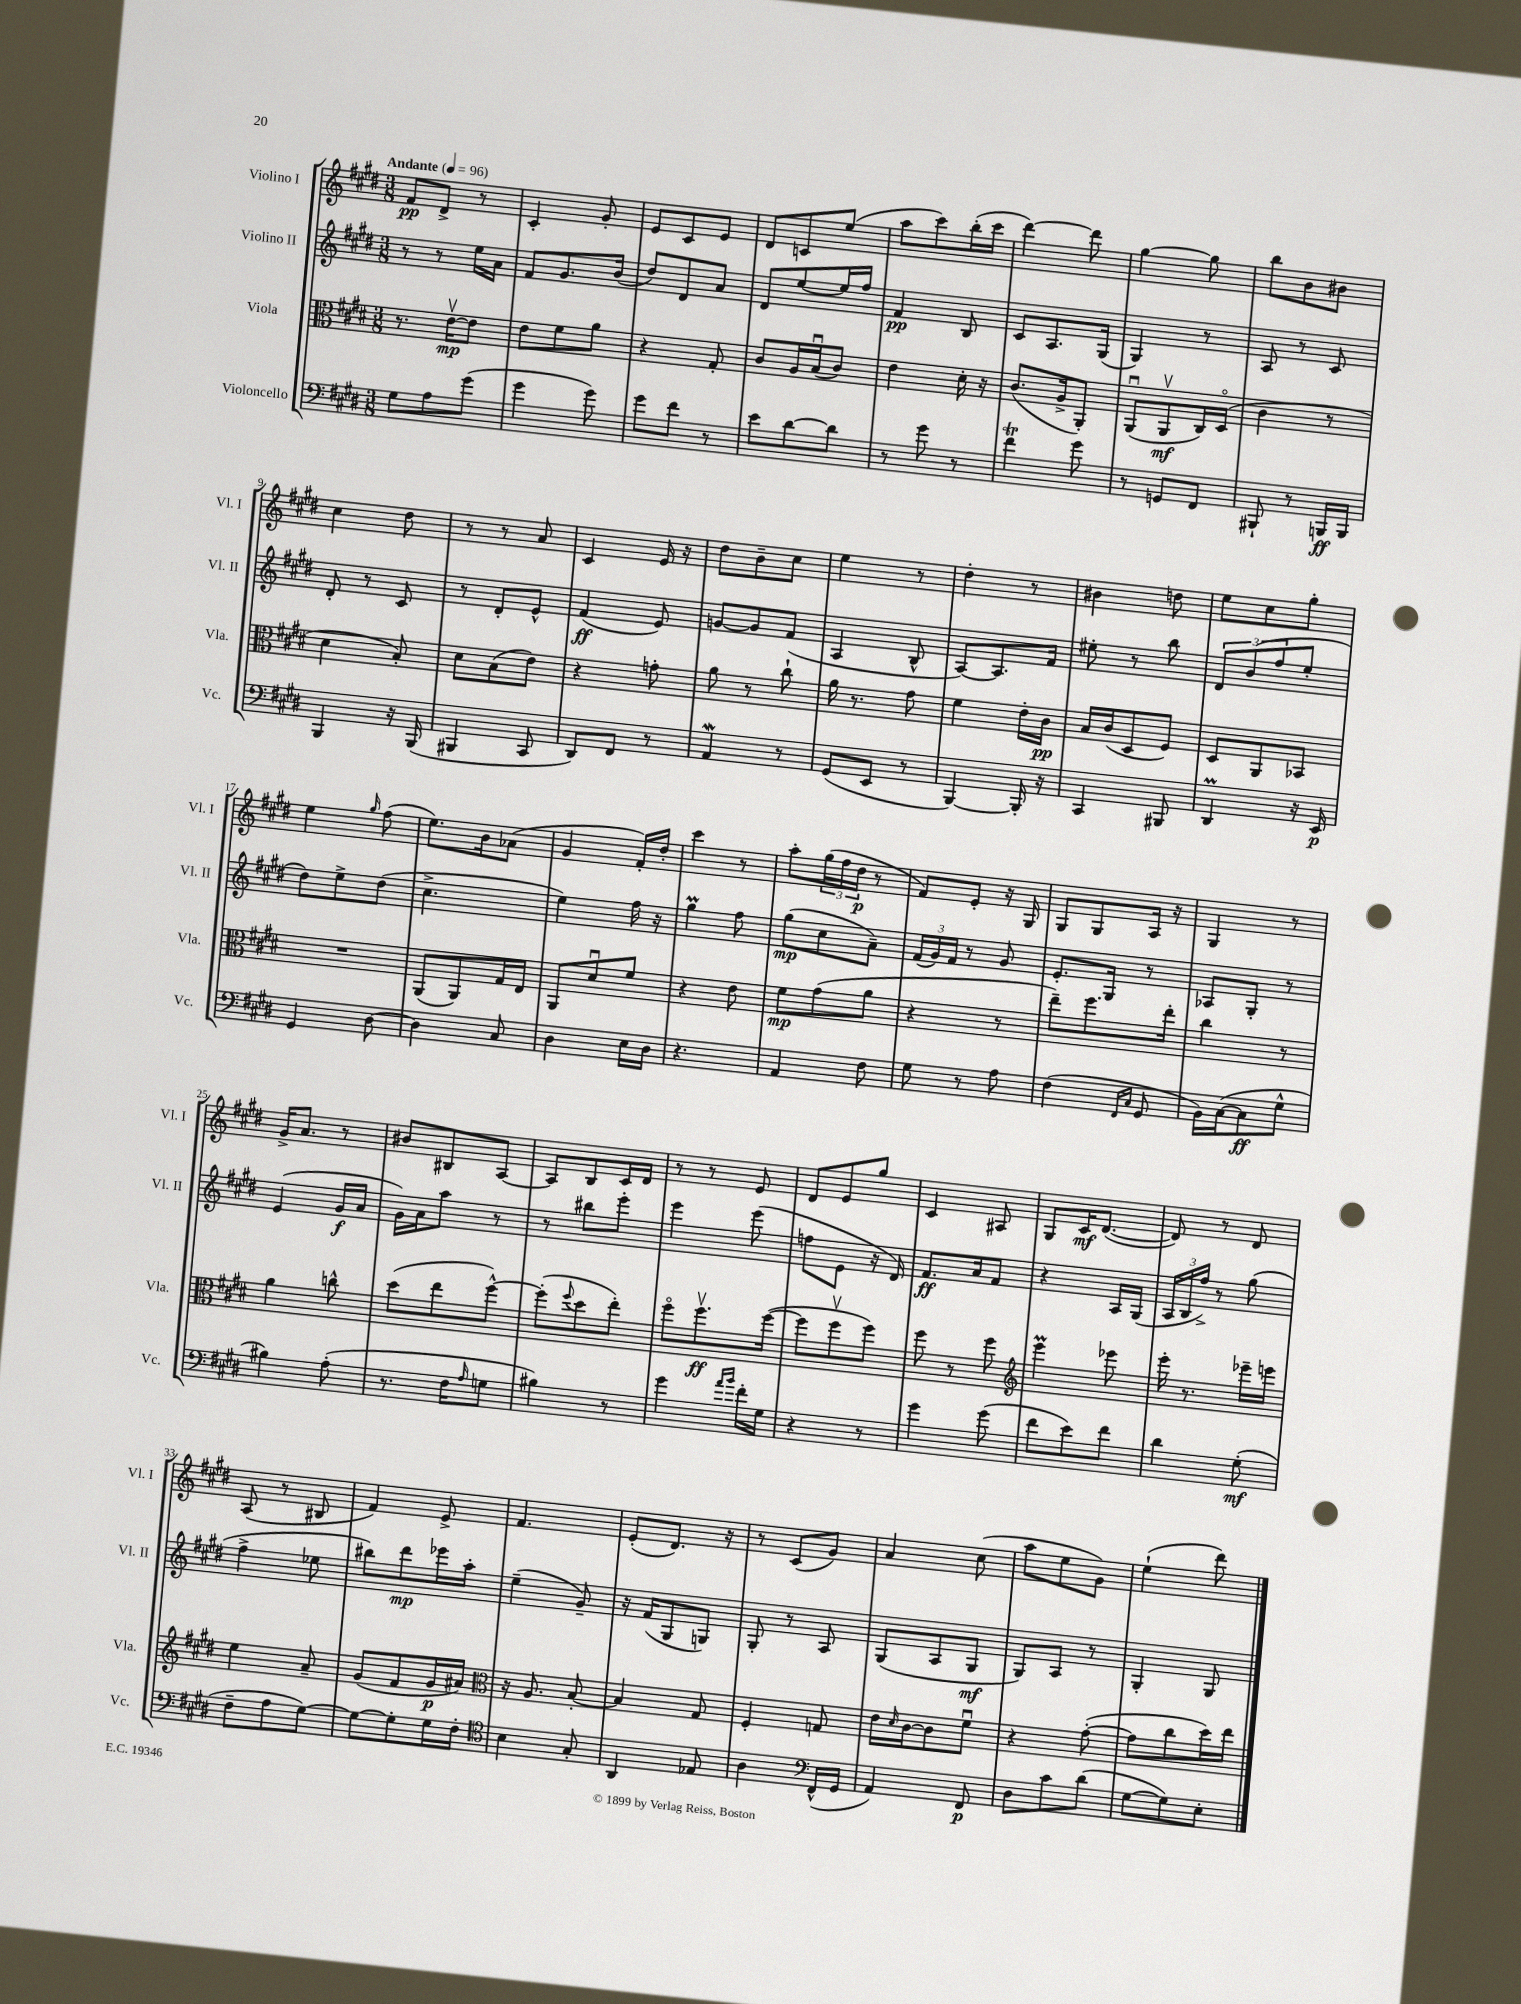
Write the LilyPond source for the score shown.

<<
\new StaffGroup <<
\new Staff = "s0" \with { instrumentName = "Violino I" shortInstrumentName = "Vl. I" } {
    \clef treble \key e \major \numericTimeSignature \time 3/8 \tempo "Andante" 4 = 96
    fis'8\pp dis'8-> r8 |
    cis'4-. gis'8-. |
    e'8 cis'8 e'8 |
    dis'8 c'8 e''8( |
    a''8 cis'''8) b''16-.( cis'''16 |
    dis'''4~) dis'''8 |
    gis''4~ gis''8 |
    b''8 b'8 bis'8 |
    cis''4 dis''8 |
    r8 r8 a'8 |
    cis'4 e'16 r16 |
    dis''8 b'8-- cis''8 |
    e''4 r8 |
    dis''4-. r8 |
    bis'4 d''8 |
    e''8 cis''8 gis''8-. |
    e''4 \grace { gis''16 } fis''8( |
    e''8.) b'16 aes'8( |
    gis'4 fis'16-.) dis''16-. |
    cis'''4 r8 |
    a''8-. \tuplet 3/2 { gis''16( fis''16 dis''16\p } r8 |
    fis'8) e'8-. r16 gis16 |
    gis8 gis8 a16 r16 |
    gis4 r8 |
    gis'16-> a'8. r8 |
    bis'8 bis8 a8~ |
    a8 b8 cis'16 dis'16 |
    r8 r8 e'8 |
    dis'8 e'8 gis''8 |
    cis'4 ais8 |
    gis8 cis'16\mf dis'8.~( |
    dis'8) r8 dis'8 |
    a8( r8 bis8 |
    fis'4) e'8-> |
    fis'4. |
    e'8-.( dis'8.) r16 |
    r8 cis'8( gis'8) |
    a'4 cis''8( |
    a''8 e''8 gis'8) |
    e''4-!( dis'''8) \bar "|." |
}
\new Staff = "s1" \with { instrumentName = "Violino II" shortInstrumentName = "Vl. II" } {
    \clef treble \key e \major \numericTimeSignature \time 3/8
    r8 r8 e''16 a'16 |
    fis'8 gis'8. b'16( |
    dis''8) dis'8 a'8 |
    dis'8 e''8~ e''16 fis''16 |
    fis'4\pp b8 |
    cis'8 a8. gis16( |
    gis4) r8 |
    a8 r8 cis'8 |
    dis'8-. r8 cis'8 |
    r8 dis'8-. e'8-^ |
    fis'4\ff( e'8) |
    g'8~ g'8 fis'8( |
    a4 b8-^ |
    a8~) a8. fis'16 |
    eis''8-. r8 b''8 |
    \tuplet 3/2 { dis'8 b'8( fis''8 } e''8-. |
    dis''8) e''8-> dis''8( |
    cis''4.-> |
    e''4) fis''16 r16 |
    gis''4\prall fis''8 |
    gis''8\mp( cis''8 a'8--) |
    \tuplet 3/2 { fis'16( gis'16) fis'16 } r8 gis'8 |
    e'8.-. gis16 r8 |
    aes8 gis8-. r8 |
    e'4( gis'16\f a'16 |
    gis'16) a'16 a''8 r8 |
    r8 bis''8 e'''8-. |
    e'''4 e'''8( |
    f''8 e'8 r16 dis'16) |
    fis'8.\ff a'16 fis'8 |
    r4 a16 gis16( |
    \tuplet 3/2 { a16 b16 fis''16->) } r8 gis''8( |
    fis''4-> ees''8 |
    bis''8) dis'''8\mp ees'''16 a''16-. |
    e''4--( gis'8--) |
    r16 fis'16( gis8 g8) |
    gis8-. r8 a8 |
    gis8( a8 gis8\mf |
    gis8) a8 r8 |
    gis4-. gis8 \bar "|." |
}
\new Staff = "s2" \with { instrumentName = "Viola" shortInstrumentName = "Vla." } {
    \clef alto \key e \major \numericTimeSignature \time 3/8
    r8. e'16~\upbow\mp e'8 |
    e'8 fis'8 a'8 |
    r4 gis8-. |
    cis'8 a16 b16\downbow( cis'8) |
    e'4 dis'16-. r16 |
    cis'8.( a16-> a,8-.) |
    a,8\downbow( a,8\upbow\mf cis16) dis16\flageolet( |
    cis'4 r8 |
    dis'4 b8-.) |
    dis'8 b8( e'8) |
    r4 g'8-. |
    a'8 r8 cis''8-! |
    a'16 r8. gis'8 |
    fis'4 e'16-. cis'16\pp |
    b16 cis'16( dis8 fis8) |
    dis8 a,8 bes,8 |
    R4. |
    a,8( a,8) gis16 e16 |
    a,8 dis'8\downbow fis'8 |
    r4 e'8 |
    fis'8\mp gis'8( a'8 |
    r4 r8 |
    e''8--) fis''8. e''16-. |
    cis''4 r8 |
    a'4 c''8-^ |
    dis''8( e''8 fis''8~-^) |
    fis''8-.( \appoggiatura { fis''8 } dis''8 e''8-.) |
    fis''8\flageolet fis''8.\upbow\ff fis''16~( |
    fis''8 fis''8\upbow fis''8) |
    fis''8 r8 fis''8 |
    \clef treble e'''4\prall ees'''8 |
    e'''16-. r8. ees'''16-- e'''16 |
    e''4 a'8-- |
    gis'8( fis'8 gis'16\p ais'16) |
    \clef alto r16 a8. b8~-. |
    b4 gis8 |
    fis4-. g8 |
    e'16 \grace { dis'16 } cis'16~ cis'8 fis'8\downbow |
    r4 gis'8~-.( |
    gis'8 cis''8 dis''16) e''16 \bar "|." |
}
\new Staff = "s3" \with { instrumentName = "Violoncello" shortInstrumentName = "Vc." } {
    \clef bass \key e \major \numericTimeSignature \time 3/8
    gis8 a8 gis'8( |
    gis'4 gis'8) |
    gis'8 fis'8 r8 |
    e'8 dis'8~ dis'8 |
    r8 gis'8 r8 |
    fis'4\trill gis'8 |
    r8 g,8 fis,8 |
    bis,,8-! r8 b,,16\ff b,,16 |
    b,,4 r16 b,,16( |
    bis,,4 cis,8 |
    dis,8) fis,8 r8 |
    a,4\mordent r8 |
    gis,8( e,8 r8 |
    b,,4~) b,,16-. r16 |
    cis,4 bis,,8 |
    dis,4\prall r16 e,16\p |
    gis,4 dis8~ |
    dis4 cis8 |
    dis4 e16 dis16 |
    r4. |
    a,4 fis8 |
    gis8 r8 a8 |
    fis4( \grace { fis,16 cis16 } gis,8 |
    b,16) cis16~( cis8\ff gis8-^ |
    bis4) a8-.( |
    r8. fis16 \grace { a16 } g8 |
    bis4) r8 |
    gis'4 \grace { a'16 b'16 } fis'16-. gis16 |
    r4 r8 |
    gis'4 gis'8( |
    fis'8 e'8) fis'8 |
    dis'4 gis8-.\mf( |
    fis8-- a8 gis8~) |
    gis8~ gis8-. gis16 fis16-. |
    \clef tenor b4 gis8-. |
    a,4 ees8 |
    a4 \clef bass fis,16-^( gis,16 |
    a,4) fis,8\p |
    dis8 cis'8 dis'8( |
    gis8~ gis8) e8-. \bar "|." |
}
>>
>>
